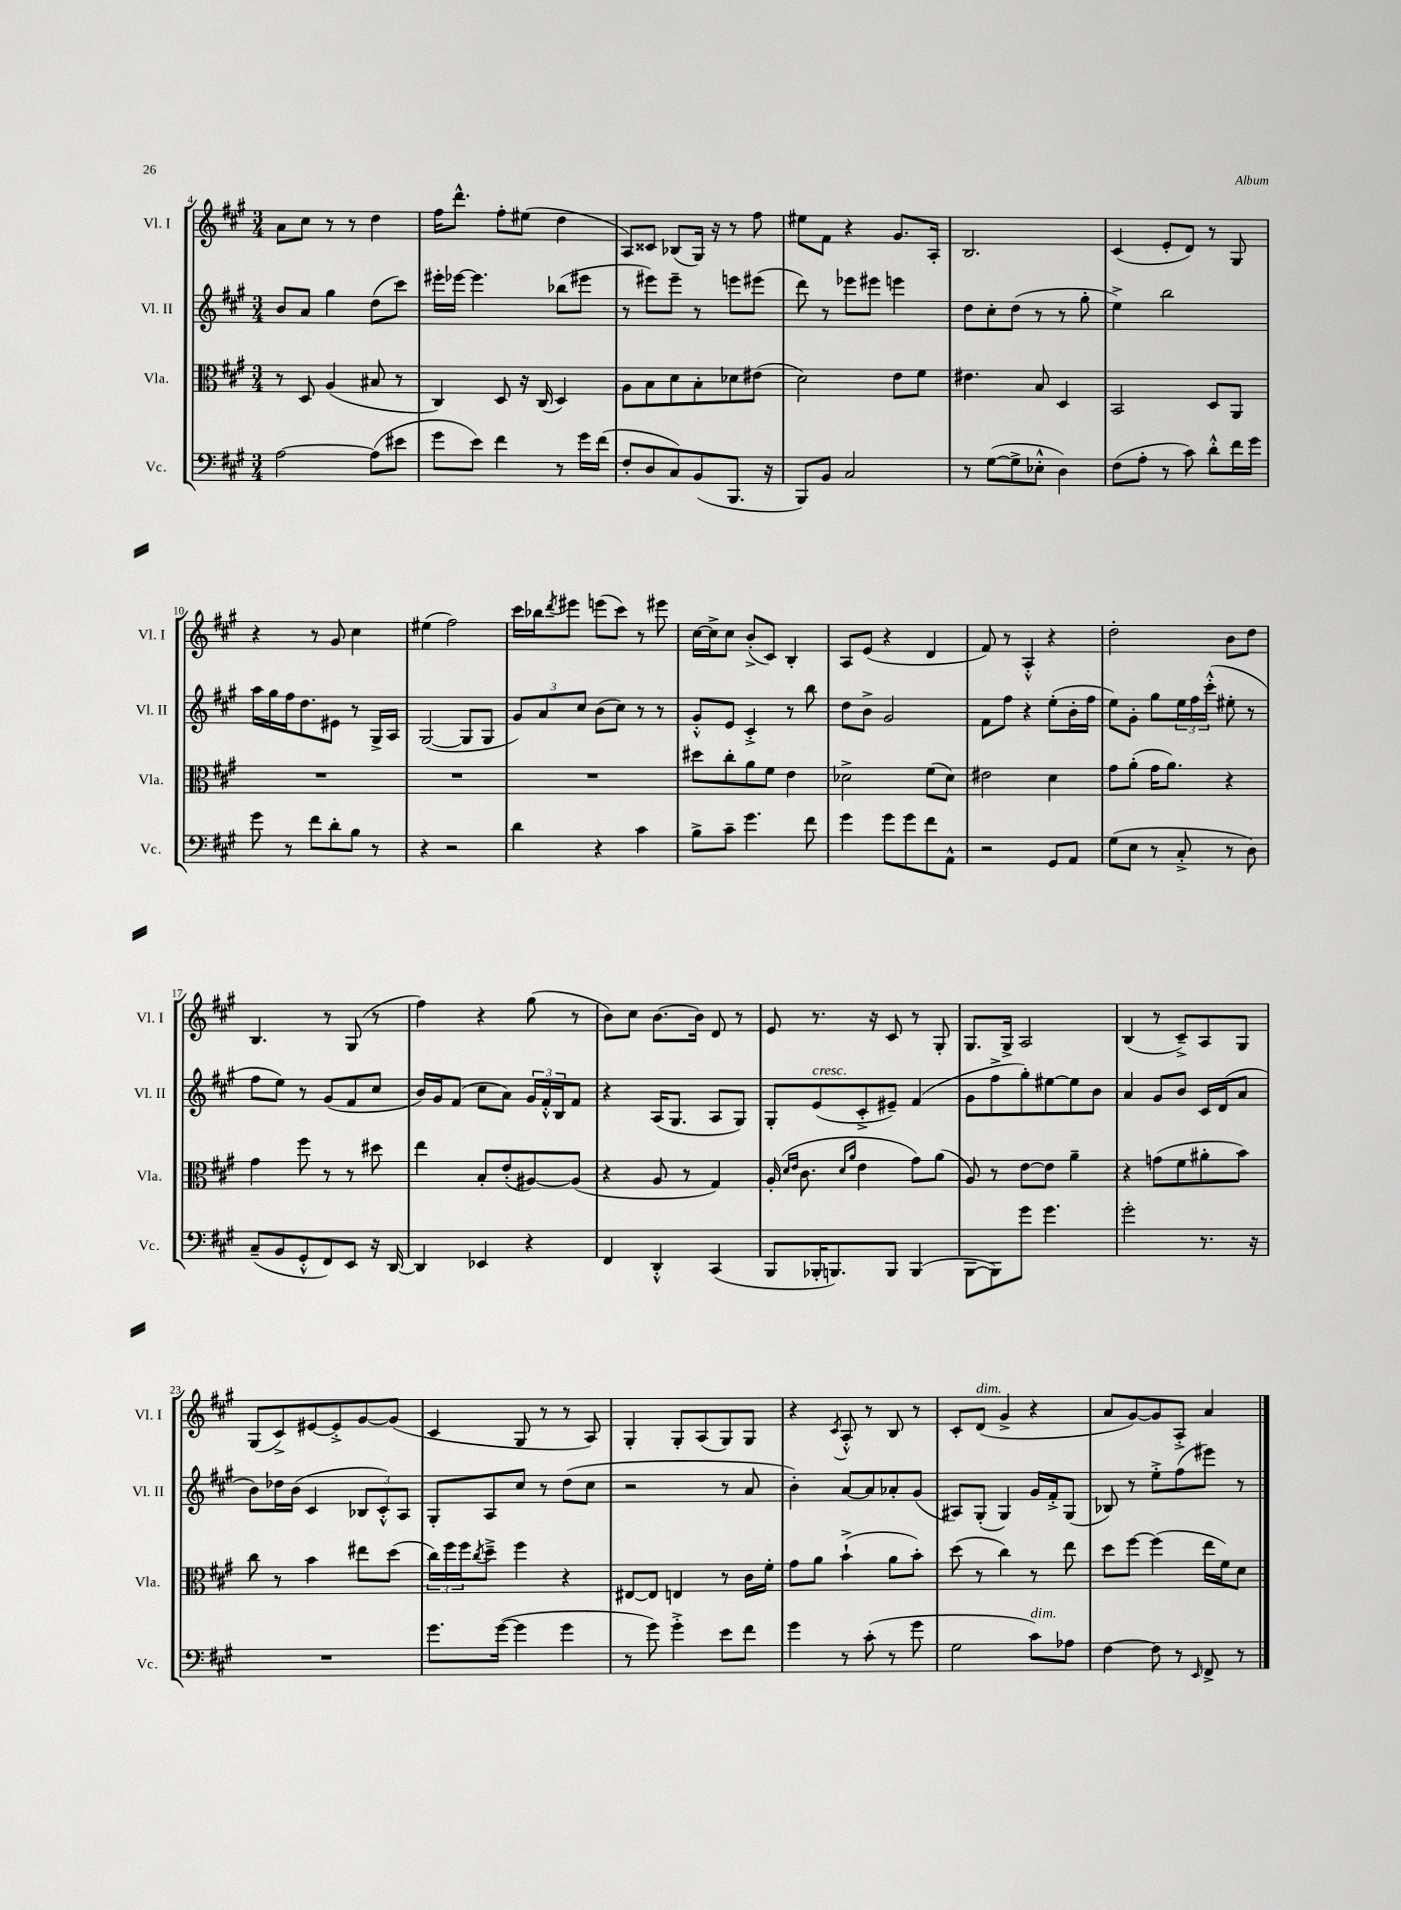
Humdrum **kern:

**kern	**kern	**kern	**kern
*staff4	*staff3	*staff2	*staff1
*clefF4	*clefC3	*clefG2	*clefG2
*k[f#c#g#]	*k[f#c#g#]	*k[f#c#g#]	*k[f#c#g#]
*M3/4	*M3/4	*M3/4	*M3/4
[2A	8r	8b	8a
.	8D	8a	8cc#
.	(4A	4gg#	8r
.	.	.	8r
(8A]	8B#	(8dd	4dd
8e#	8r	8ccc#)	.
=	=	=	=
8g#	4C#)	16eee#'	16ff#
.	.	[16eee-	8.ddd^^
8e)	.	4.eee-]	.
4f#	8D	.	8ff#'
.	16r	.	(8ee#
.	(16C#	.	.
8r	4D)	(8bb-	4dd
16g#	.	8eee#	.
(16f#	.	.	.
=	=	=	=
8F#'	8A	8r	8A)
8D	8B	8eee#)	8c##
8C#)	8d	8eee#~	(8B-
(8BB	8B'	8r	16G#)
.	.	.	16r
8.BBB	8d-	8eee	8r
.	(8e#	(8eee#	8ff#
16r	.	.	.
=	=	=	=
8BBB)	2d)	8ddd)	8ee#
8BB	.	8r	8f#
2C#	.	8eee-	4r
.	.	8eee#	.
.	8e	4eee	8.g#
.	8f#	.	.
.	.	.	16A'
=	=	=	=
8r	4.e#	8dd	2.B
([8G#	.	8cc#'	.
8G#^]	.	(8dd	.
8E-'^^	8B	8r	.
4D)	4D	8r	.
.	.	8gg#'	.
=	=	=	=
(8F#	2BB	4ee^)	(4c#
8A'	.	.	.
8r	.	2bb	8e'
8c#)	.	.	8d)
8d'^^	8D	.	8r
16f#	8AA	.	8G#
16g#	.	.	.
=	=	=	=
8g#	2.r	16aa	4r
.	.	16gg#	.
8r	.	16ff#	.
.	.	8.dd	.
8f#	.	.	8r
8d'	.	8e#	8g#
8B	.	8r	4cc#
8r	.	16G#^	.
.	.	16A	.
=	=	=	=
4r	2.r	([2G#	(4ee#
2r	.	.	2ff#)
.	.	8G#]	.
.	.	8G#	.
=	=	=	=
4d	2.r	12g#)	16ccc#
.	.	.	16bb-
.	.	12a	.
.	.	.	8qddd
.	.	.	8eee#
.	.	12cc#	.
4r	.	(8b	(8eee
.	.	8cc#)	8ccc#)
4c#	.	8r	8r
.	.	8r	8eee#
=	=	=	=
8B^	8dd#	8g#'^^	[16cc#
.	.	.	16cc#^]
8c#~	8cc#'	8e	8cc#
4.g#	8a	4c#'^	(8b'^
.	8f#	.	8c#)
.	4e	8r	4B'
8f#	.	8bb	.
=	=	=	=
4g#	2d-^	8dd	8A
.	.	8b^	(8e
8g#	.	2g#	4r
8g#	.	.	.
8f#	(8f#	.	4d
8AA^^	8d-)	.	.
=	=	=	=
2r	2e#	8f#	8f#)
.	.	8ff#	8r
.	.	4r	4A'^^
8GG#	4d	(8ee'	4r
8AA	.	16b'	.
.	.	16ff#	.
=	=	=	=
(8G#	8g#	8ee)	2dd'
8E	(8a'	8g#'	.
8r	16g#	8gg#	.
.	8.a)	.	.
8C#'^	.	24ee	.
.	.	24ff#	.
.	.	(24ccc#'^^	.
8r	4r	8ee#'	8b
8D)	.	8r	8dd
=	=	=	=
(8C#~	4g#	8ff#	4.B
8BB	.	8ee)	.
8GG#'^^	8ff#	8r	.
8FF#)	8r	(8g#	8r
8EE	8r	8f#	(8G#
16r	8dd#	8cc#	8r
[16DD	.	.	.
=	=	=	=
4DD]	4ee	16b)	4ff#)
.	.	16g#	.
.	.	(8f#	.
4EE-	8B'	8cc#	4r
.	(8e'	8a)	.
4r	[8A#)	24g#	(8gg#
.	.	24f#'^^	.
.	.	24B	.
.	(8A#]	8f#	8r
=	=	=	=
4FF#	4r	4r	8b)
.	.	.	8cc#
4DD'^^	8A	(16A	[8.b
.	.	8.G#	.
.	8r	.	.
.	.	.	16b]
(4CC#	4G#)	8A	8d
.	.	8G#)	8r
=	=	=	=
8BBB	(16A'	8G#'	8e
.	16qqd	.	.
.	16qqe	.	.
.	8.c#	.	.
16BBB-'	.	(8e	8.r
8.BBB)	.	.	.
.	16qqd	.	.
.	16qqa	.	.
.	4e	8c#'^	.
.	.	.	16r
8BBB	.	8e#~)	8c#
(4BBB	8g#)	(4f#	8r
.	(8a	.	8G#'
=	=	=	=
[8BBB	8A)	8g#	8.G#
8BBB])	8r	8ff#^	.
.	.	.	16G#^
8g#	[8e	8gg#')	2A
4.g#	8e]	[8ee#	.
.	4a~	8ee#]	.
.	.	8b	.
=	=	=	=
2g#'	4r	4a	(4B
.	(8g	8g#	8r
.	8f#	8b	8c#~^)
8.r	8a#'	16c#	8A
.	.	(16d	.
.	8b)	8a	8G#
16r	.	.	.
=	=	=	=
2.r	8cc#	8b)	(8G#
.	8r	16dd-	8c#^)
.	.	(16b	.
.	4b	4c#	[8e#
.	.	.	8e#'^]
.	8ee#	12B-	[8g#
.	.	12c#'^^)	.
.	(8dd	.	(8g#]
.	.	12A	.
=	=	=	=
8.g#	24cc#)	8G#'	4c#
.	24ff#	.	.
.	24ff#	.	.
.	8qcc#	.	.
.	8dd~^	8A	.
([16g#	.	.	.
4g#]	4ff#	8cc#	8G#
.	.	8r	8r
4g#	4r	(8dd	8r
.	.	8cc#	8A)
=	=	=	=
8r	[8E#	2r	4G#'
8g#)	8E#]	.	.
4g#'^	4E	.	8G#'
.	.	.	(8A
8e	8r	8r	8G#)
8f#	16c#	8a	8G#
.	16f#'	.	.
=	=	=	=
4g#	8g#	4b')	4r
.	8a	.	.
.	.	.	8qc#
8r	(4b`^	[8a	8A'^^
(8c#'	.	8a]	8r
8r	8a	8a-'	8B
8g#	8b')	(8g#	8r
=	=	=	=
2G#	(8dd	8A#)	8c#'
.	8r	(8G#'	(8d
.	4cc#)	4G#)	4g#^
8c#)	8r	16g#	4r
.	.	16f#'^	.
8A-	8ee	(8G#	.
=	=	=	=
[4F#	8dd	8B-)	8a
.	[8ff#	8r	[8g#)
8F#]	(4ff#]	8ee'^	8g#]
8r	.	(8ff#	8A'^
16qqEE	.	.	.
8FF#^	16ee	8eee#)	4a
.	16f#)	.	.
8r	8d	8r	.
==	==	==	==
*-	*-	*-	*-
